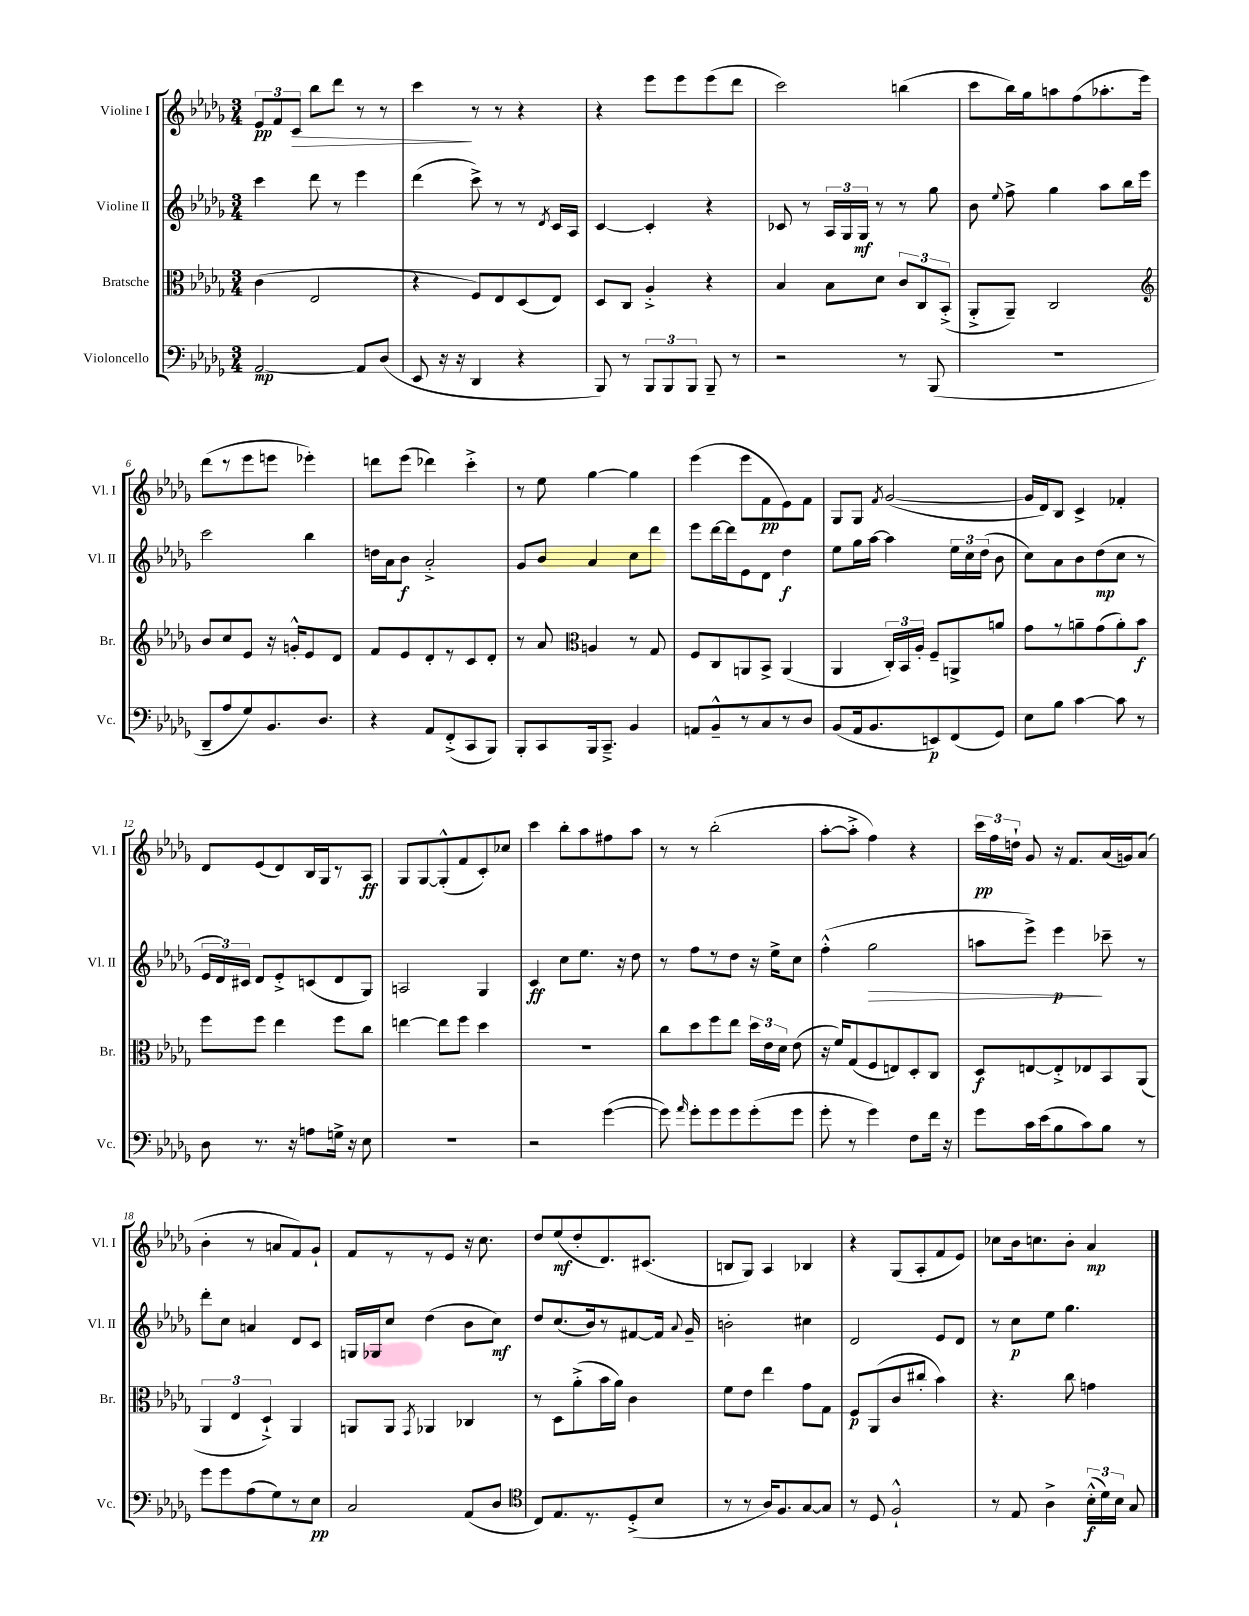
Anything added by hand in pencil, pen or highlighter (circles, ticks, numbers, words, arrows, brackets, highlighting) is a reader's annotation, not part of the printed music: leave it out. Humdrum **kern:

**kern	**dynam	**kern	**dynam	**kern	**dynam	**kern	**dynam
*part4	*part4	*part3	*part3	*part2	*part2	*part1	*part1
*staff4	*staff4	*staff3	*staff3	*staff2	*staff2	*staff1	*staff1
*I"Violoncello	*	*I"Bratsche	*	*I"Violine II	*	*I"Violine I	*
*I'Vc.	*	*I'Br.	*	*I'Vl. II	*	*I'Vl. I	*
*clefF4	*	*clefC3	*	*clefG2	*	*clefG2	*
*k[b-e-a-d-g-]	*	*k[b-e-a-d-g-]	*	*k[b-e-a-d-g-]	*	*k[b-e-a-d-g-]	*
*M3/4	*	*M3/4	*	*M3/4	*	*M3/4	*
=1	=1	=1	=1	=1	=1	=1	=1
[2AA-/	mp	(4c\	.	4ccc\	.	12e-/L	pp
.	.	.	.	.	.	12f/	.
!	!	!	!	!	!	!	!LO:HP:b
.	.	.	.	.	.	12c/J	>
.	.	2E-/	.	8ddd-\	.	8bb-\L	.
.	.	.	.	8r	.	8ddd-\J	.
8AA-/L]	.	.	.	4eee-\	.	8r	.
(8D-/J	.	.	.	.	.	8r	.
=2	=2	=2	=2	=2	=2	=2	=2
8EE-/	.	4r	.	(4ddd-\	.	4ccc\	.
16r	.	.	.	.	.	.	.
16r	.	.	.	.	.	.	.
4DD-/	.	8F/L)	.	8ccc^\)	.	8r	]
.	.	8E-/	.	8r	.	8r	.
4r	.	(8D-/	.	8r	.	4r	.
.	.	.	.	8qd-/	.	.	.
.	.	8E-/J)	.	16c/LL	.	.	.
.	.	.	.	16A-/JJ	.	.	.
=3	=3	=3	=3	=3	=3	=3	=3
8BBB-/)	.	8D-/L	.	[4c/	.	4r	.
8r	.	8C/J	.	.	.	.	.
12BBB-/L	.	4A-'^/	.	4c'/]	.	8eee-\L	.
12BBB-/	.	.	.	.	.	.	.
.	.	.	.	.	.	8eee-\	.
12BBB-/J	.	.	.	.	.	.	.
8BBB-~/	.	4r	.	4r	.	(8eee-\	.
8r	.	.	.	.	.	8ddd-\J	.
=4	=4	=4	=4	=4	=4	=4	=4
2r	.	4B-/	.	8c-X/	.	2ccc\)	.
.	.	.	.	8r	.	.	.
.	.	8B-\L	.	24A-/LL	.	.	.
.	.	.	.	24G-/	.	.	.
.	.	.	.	24G-/JJ	mf	.	.
.	.	8d-\J	.	8r	.	.	.
8r	.	12c/L	.	8r	.	(4bbn\	.
.	.	12C/	.	.	.	.	.
(8BBB-/	.	.	.	8gg-\	.	.	.
.	.	(12BB-'^/J	.	.	.	.	.
=5	=5	=5	=5	=5	=5	=5	=5
2.r	.	8AA-'^/L	.	8b-\	.	8ccc\L	.
.	.	.	.	8qqee-/	.	.	.
.	.	8AA-~/J)	.	8ff^\	.	16bb-\L)	.
.	.	.	.	.	.	16gg-\J	.
.	.	2C/	.	4gg-\	.	8aan\	.
.	.	.	.	.	.	(8ff\	.
.	.	.	.	8aa-\L	.	8.aa-X'\	.
.	.	.	.	16bb-\L	.	.	.
.	.	.	.	16eee-\JJ	.	16eee-\Jk)	.
!!LO:LB:g=z
=6	=6	=6	=6	=6	=6	=6	=6
*	*	*clefG2	*	*	*	*	*
8DD-~/L	.	8b-/L	.	2ccc\	.	(8ddd-\L	.
8A-/	.	8cc/	.	.	.	8r	.
8G-/)	.	8e-/J	.	.	.	8eee-\	.
8.BB-/	.	16r	.	.	.	8eeen\J	.
.	.	16gn'^^/KL	.	.	.	.	.
.	.	8e-/	.	4bb-\	.	4eee-X'\)	.
8.D-/J	.	.	.	.	.	.	.
.	.	8d-/J	.	.	.	.	.
=7	=7	=7	=7	=7	=7	=7	=7
4r	.	8f/L	.	16ddn\LL	.	8dddn\L	.
.	.	.	.	16a-\J	.	.	.
.	.	8e-/	.	8b-\J	f	(8eee-\J	.
8AA-/L	.	8d-'/	.	2a-'^/	.	4ddd-X\)	.
(8FF'^/	.	8r	.	.	.	.	.
8CC/	.	8c/	.	.	.	4ccc'^\	.
8BBB-/J)	.	8d-'/J	.	.	.	.	.
=8	=8	=8	=8	=8	=8	=8	=8
8BBB-'/L	.	8r	.	8g-/L	.	8r	.
8CC/	.	8a-/	.	8b-/J	.	8ee-\	.
*	*	*clefC3	*	*	*	*	*
16BBB-/k	.	4An/	.	4a-/	.	[4gg-\	.
8.CC~^/J	.	.	.	.	.	.	.
4BB-/	.	8r	.	8cc\L	.	4gg-\]	.
.	.	8G-/	.	8ddd-\J	.	.	.
=9	=9	=9	=9	=9	=9	=9	=9
8AAn/L	.	8F/L	.	8eee-\L	.	(4eee-\	.
8BB-~^^/	.	8C/	.	[16ddd-\L	.	.	.
.	.	.	.	16ddd-\J]	.	.	.
8r	.	8AAn/	.	8e-\	.	8eee-\L	.
8C/	.	8BB-^/J	.	8d-\J	.	8f\	pp
8r	.	(4AA/	.	4dd-\	f	8e-\)	.
8D-/J	.	.	.	.	.	8f\J	.
=10	=10	=10	=10	=10	=10	=10	=10
(8BB-/L	.	4AA-/	.	8ee-\L	.	8G-/L	.
16AA-/k	.	.	.	16gg-\L	.	8G-/J	.
8.BB-/	.	.	.	[16aa-\JJ	.	.	.
.	.	.	.	.	.	8qf/	.
.	.	24C'/LL)	.	4aa-\]	.	([2g-/	.
.	.	24BB-/	.	.	.	.	.
.	.	24A-'/JJ	.	.	.	.	.
8EEn/)	p	8F~/L	.	.	.	.	.
(8FF/	.	8AAn^/	.	24ee-\LL	.	.	.
.	.	.	.	24cc\	.	.	.
.	.	.	.	(24dd-\JJ	.	.	.
8GG-/J)	.	8an/J	.	8b-\	.	.	.
=11	=11	=11	=11	=11	=11	=11	=11
8E-\L	.	8g-\L	.	8cc\L)	.	16g-/LL]	.
.	.	.	.	.	.	16d-/J)	.
8B-\J	.	8r	.	8a-\	.	8B-/J	.
[4c\	.	8an~\	.	8b-\	.	4c^/	.
.	.	(8g-\	.	(8dd-\	mp	.	.
8c\]	.	8a'\)	.	8cc\J	.	4f-X'/	.
8r	.	8b-\J	f	8r	.	.	.
!!LO:LB:g=z
=12	=12	=12	=12	=12	=12	=12	=12
8D-\	.	8ff\L	.	24e-/LL	.	8d-/L	.
.	.	.	.	24d-/)	.	.	.
.	.	.	.	24c#X/JJ	.	.	.
8.r	.	8ff\J	.	8d-/L	.	(8e-/	.
.	.	4ee-\	.	8e-'^/	.	8d-/)	.
16r	.	.	.	.	.	.	.
8An\L	.	.	.	(8cn/	.	16B-/L	.
.	.	.	.	.	.	16G-/J	.
16Gn^\Jk	.	8ff\L	.	8d-/	.	8r	.
16r	.	.	.	.	.	.	.
8E-\	.	8cc\J	.	8G-/J)	.	8A-/J	ff
=13	=13	=13	=13	=13	=13	=13	=13
2.r	.	[4een\	.	2An/	.	8G-/L	.
.	.	.	.	.	.	[8G-/	.
.	.	8ee\L]	.	.	.	(8G-'^^/]	.
.	.	8ff\J	.	.	.	8f/	.
.	.	4dd-\	.	4G-/	.	8c'/)	.
.	.	.	.	.	.	8cc-X/J	.
=14	=14	=14	=14	=14	=14	=14	=14
2r	.	2.r	.	4c/	ff	4ccc\	.
.	.	.	.	8cc\L	.	8bb-'\L	.
.	.	.	.	8.ee-\J	.	8aa-\	.
([4g-\	.	.	.	.	.	8ff#X\	.
.	.	.	.	16r	.	.	.
.	.	.	.	8dd-\	.	8aa-\J	.
=15	=15	=15	=15	=15	=15	=15	=15
8g-\])	.	8cc\L	.	8r	.	8r	.
16qqa-/	.	.	.	.	.	.	.
8g-'\L	.	8dd-\	.	8ff\L	.	8r	.
8g-\	.	8ff\	.	8r	.	(2bb-'\	.
8g-\	.	8ee-\J	.	8dd-\J	.	.	.
(8g-'\	.	24dd-\LL	.	16r	.	.	.
.	.	24e-\	.	.	.	.	.
.	.	.	.	16ee-^\KL	.	.	.
.	.	24d-\JJ	.	.	.	.	.
8g-\J	.	(8e-\	.	8cc\J	.	.	.
=16	=16	=16	=16	=16	=16	=16	=16
8g-'\	.	16r	.	(4ff'^^\	.	[8aa-'\L	.
.	.	16f/KL)	.	.	.	.	.
8r	.	(8G-/	.	.	.	8aa-'^\J]	.
!	!	!	!	!	!LO:HP:b	!	!
4g-\)	.	8F/	.	2gg-\	>	4ff\)	.
.	.	8En/)	.	.	.	.	.
8F\L	.	8D-'/	.	.	.	4r	.
16f\Jk	.	8C/J	.	.	.	.	.
16r	.	.	.	.	.	.	.
=17	=17	=17	=17	=17	=17	=17	=17
8g-\L	.	8D-/L	f	8aan\L	.	24ccc\LL	pp
.	.	.	.	.	.	24ff\	.
.	.	.	.	.	.	24ddn`\JJ	.
16c\L	.	[8En/	.	8eee-^\J)	.	8g-/	.
(16e-\J	.	.	.	.	.	.	.
8B-\	.	8E'^/]	.	4eee-\	p	16r	.
.	.	.	.	.	.	8.f/L	.
8c\)	.	8E-X/	.	.	.	.	.
8B-\J	.	8BB-/	.	8ccc-X~\	]	(16a-/L	.
.	.	.	.	.	.	16gn/J)	.
8r	.	(8AA-/J	.	8r	.	(8a-/J	.
!!LO:LB:g=z
=18	=18	=18	=18	=18	=18	=18	=18
8g-\L	.	6AA-/	.	8ddd-'\L	.	4b-'\	.
8g-\	.	.	.	8cc\J	.	.	.
.	.	6E-/	.	.	.	.	.
(8A-\	.	.	.	4an/	.	8r	.
.	.	6D-`^/)	.	.	.	.	.
8G-\)	.	.	.	.	.	8an/L	.
8r	.	4AA-/	.	8d-/L	.	8f/)	.
8E-\J	pp	.	.	8c/J	.	8g-`/J	.
=19	=19	=19	=19	=19	=19	=19	=19
2C/	.	8AAn/L	.	16Gn/LL	.	8f/L	.
.	.	.	.	16G-X/J	.	.	.
.	.	8AA/J	.	8cc/J	.	8r	.
.	.	8qGG-/	.	.	.	.	.
.	.	4AA-X/	.	(4dd-\	.	8r	.
.	.	.	.	.	.	8e-/J	.
(8AA-/L	.	4C-X/	.	8b-\L	.	16r	.
.	.	.	.	.	.	8.cc\	.
8D-/J	.	.	.	8cc\J)	mf	.	.
=20	=20	=20	=20	=20	=20	=20	=20
*clefC4	*	*	*	*	*	*	*
8C/L)	.	8r	.	8dd-/L	.	8dd-/L	.
8.E-/	.	8D-\L	.	(8.cc/	.	(8ee-/	mf
.	.	(8a-'^\	.	.	.	8dd-'/	.
8.r	.	.	.	16b-/k)	.	.	.
.	.	16b-\L	.	8r	.	8.d-/)	.
.	.	16a-\JJ)	.	.	.	.	.
(8D-'^/	.	4c\	.	[8f#X/	.	.	.
.	.	.	.	.	.	(8.c#X/J	.
8B-/J	.	.	.	16f#/Jk]	.	.	.
.	.	.	.	8qqa-/	.	.	.
.	.	.	.	16g-~/	.	.	.
=21	=21	=21	=21	=21	=21	=21	=21
8r	.	8f\L	.	2bn'\	.	8Bn/L	.
8r	.	8e-\J	.	.	.	8G-/J)	.
16A-/KL)	.	4ee-\	.	.	.	4A-/	.
8.F/	.	.	.	.	.	.	.
[8G-/	.	8g-\L	.	4cc#X\	.	4B-X/	.
8G-/J]	.	8G-\J	.	.	.	.	.
=22	=22	=22	=22	=22	=22	=22	=22
8r	.	8F/L	p	2d-/	.	4r	.
8D-/	.	(8AA-/	.	.	.	.	.
2F`^^/	.	8c/	.	.	.	(8G-/L	.
.	.	8cc#X'/J	.	.	.	8A-'/	.
.	.	4b-\)	.	8e-/L	.	8f/	.
.	.	.	.	8d-/J	.	8e-/J)	.
=23	=23	=23	=23	=23	=23	=23	=23
8r	.	4.r	.	8r	.	8cc-X\L	.
8E-/	.	.	.	8cc\L	p	16b-\k	.
.	.	.	.	.	.	8.ccn\	.
4A-^\	.	.	.	8ee-\J	.	.	.
.	.	8cc\	.	4.gg-\	.	8b-'\J	.
(24B-'^^\LL	f	4gn\	.	.	.	4a-/	mp
24d-\)	.	.	.	.	.	.	.
24B-\JJ	.	.	.	.	.	.	.
8G-/	.	.	.	.	.	.	.
==	==	==	==	==	==	==	==
*-	*-	*-	*-	*-	*-	*-	*-
